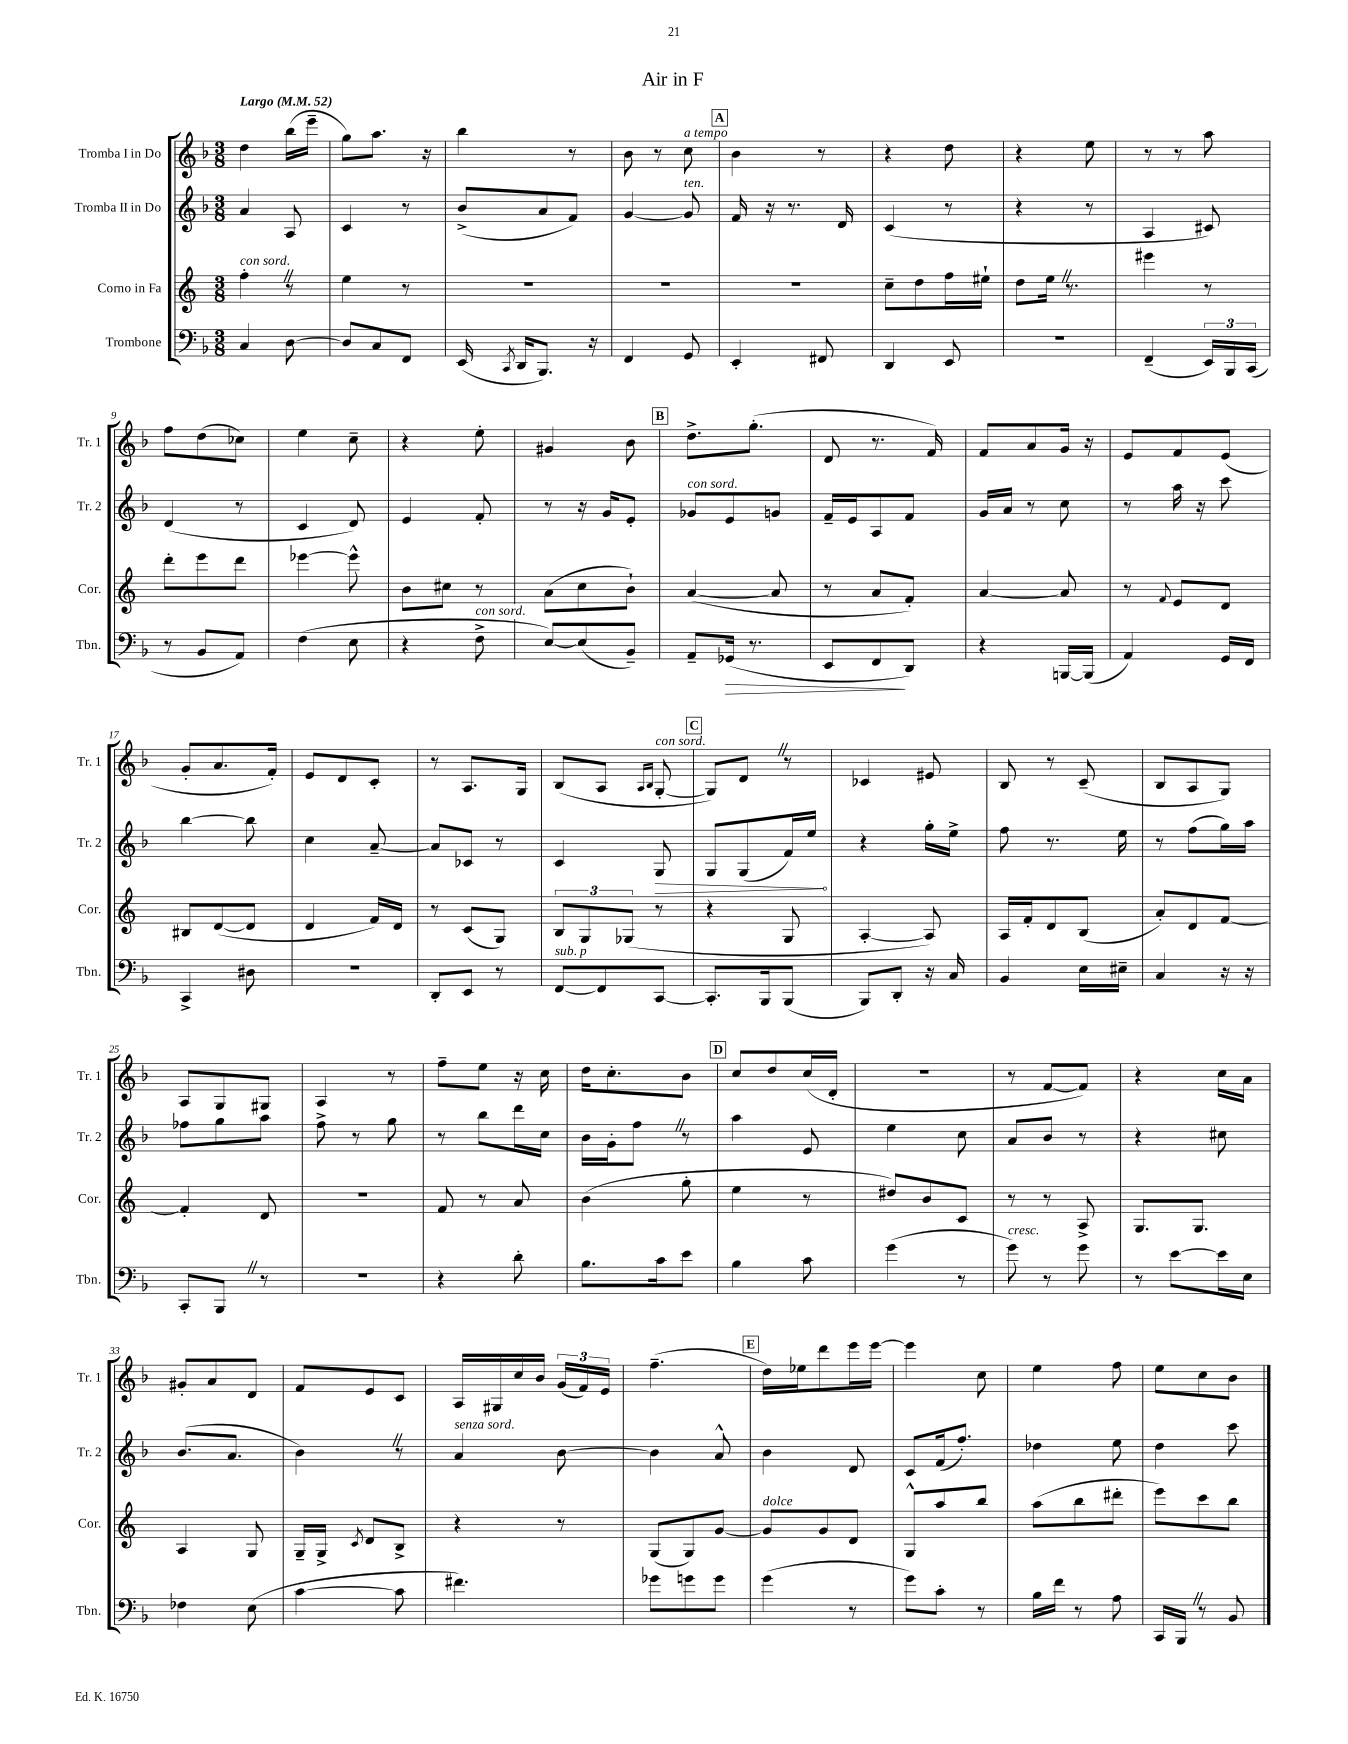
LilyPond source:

\header { title = "Air in F" }
<<
\new StaffGroup <<
\new Staff = "s0" \with { instrumentName = "Tromba I in Do" shortInstrumentName = "Tr. 1" } {
    \clef treble \key f \major \numericTimeSignature \time 3/8 \tempo "Largo" 4 = 52
    \autoBeamOff d''4 bes''16[( e'''16]-- |
    g''8[) a''8.] r16 |
    bes''4 r8 |
    bes'8 r8 c''8^\markup { \italic "a tempo" } |
    \mark \markup { \box "A" } bes'4 r8 |
    r4 d''8 |
    r4 e''8 |
    r8 r8 a''8 |
    f''8[ d''8( ces''8]) |
    e''4 c''8-- |
    r4 e''8-. |
    gis'4 bes'8 |
    \mark \markup { \box "B" } d''8.[-> g''8.]-.( |
    d'8 r8. f'16) |
    f'8[ a'8 g'16] r16 |
    e'8[ f'8 e'8]( |
    g'8[-. a'8. f'16]-.) |
    e'8[ d'8 c'8]-. |
    r8 a8.[ g16] |
    bes8[( a8] \grace { a16[ bes16] } g8~-.^\markup { \italic "con sord." } |
    \mark \markup { \box "C" } g8[) d'8] \once \override BreathingSign.text = \markup { \musicglyph "scripts.caesura.straight" } \breathe r8 |
    ces'4 eis'8 |
    bes8 r8 c'8--( |
    bes8[ a8 g8]) |
    a8[ g8 gis8] |
    a4 r8 |
    f''8[-- e''8] r16 c''16 |
    d''16[ c''8.-. bes'8] |
    \mark \markup { \box "D" } c''8[ d''8 c''16( d'16]-. |
    R4. |
    r8 f'8[~ f'8]) |
    r4 c''16[ a'16] |
    gis'8[-. a'8 d'8] |
    f'8[ e'8 c'8] |
    a16[ gis16 c''16 bes'16] \tuplet 3/2 { g'16[( f'16) e'16] } |
    f''4.--( |
    \mark \markup { \box "E" } d''16[) ees''16 d'''8 e'''16 e'''16]~ |
    e'''4 c''8 |
    e''4 f''8 |
    e''8[ c''8 bes'8] \bar "|." |
}
\new Staff = "s1" \with { instrumentName = "Tromba II in Do" shortInstrumentName = "Tr. 2" } {
    \clef treble \key f \major \numericTimeSignature \time 3/8
    \autoBeamOff a'4 a8 |
    c'4 r8 |
    bes'8[->( a'8 f'8]) |
    g'4~ g'8^\markup { \italic "ten." } |
    \mark \markup { \box "A" } f'16 r16 r8. d'16 |
    c'4( r8 |
    r4 r8 |
    a4 cis'8) |
    d'4( r8 |
    c'4 d'8) |
    e'4 f'8-. |
    r8 r16 g'16[ e'8]-. |
    \mark \markup { \box "B" } ges'8[^\markup { \italic "con sord." } e'8 g'8] |
    f'16[-- e'16 a8 f'8] |
    g'16[ a'16] r8 c''8 |
    r8 a''16 r16 c'''8 |
    bes''4~ bes''8 |
    c''4 a'8~-- |
    a'8[ ces'8] r8 |
    c'4 \once \override Hairpin.circled-tip = ##t g8\> |
    \mark \markup { \box "C" } g8[ g8( f'16) e''16]\! |
    r4 g''16[-. e''16]-> |
    f''8 r8. e''16 |
    r8 f''8[( g''16) a''16] |
    fes''8[ g''8 a''8] |
    f''8-> r8 g''8 |
    r8 bes''8[ d'''16 c''16] |
    bes'16[ g'16-. f''8] \once \override BreathingSign.text = \markup { \musicglyph "scripts.caesura.straight" } \breathe r8 |
    \mark \markup { \box "D" } a''4 e'8 |
    e''4 c''8 |
    a'8[ bes'8] r8 |
    r4 cis''8 |
    bes'8.[( a'8.] |
    bes'4) \once \override BreathingSign.text = \markup { \musicglyph "scripts.caesura.straight" } \breathe r8 |
    a'4^\markup { \italic "senza sord." } bes'8~ |
    bes'4 a'8-^ |
    \mark \markup { \box "E" } bes'4 d'8 |
    c'8[ f'16( f''8.]-.) |
    des''4 e''8 |
    d''4 c'''8 \bar "|." |
}
\new Staff = "s2" \with { instrumentName = "Corno in Fa" shortInstrumentName = "Cor." } {
    \clef treble \key c \major \numericTimeSignature \time 3/8
    \autoBeamOff f''4-.^\markup { \italic "con sord." } \once \override BreathingSign.text = \markup { \musicglyph "scripts.caesura.straight" } \breathe r8 |
    e''4 r8 |
    R4. |
    R4. |
    \mark \markup { \box "A" } R4. |
    c''8[-- d''8 f''16 eis''16]-! |
    d''8[ e''16] \once \override BreathingSign.text = \markup { \musicglyph "scripts.caesura.straight" } \breathe r8. |
    eis'''4 r8 |
    d'''8[-. e'''8 d'''8] |
    ees'''4~ ees'''8-^ |
    b'8[ cis''8] r8 |
    a'8[( c''8 b'8]-!) |
    \mark \markup { \box "B" } a'4~( a'8 |
    r8 a'8[ f'8]-.) |
    a'4~ a'8 |
    r8 \appoggiatura { f'8 } e'8[ d'8] |
    bis8[ d'8~( d'8] |
    d'4 f'16[) d'16] |
    r8 c'8[( g8]) |
    \tuplet 3/2 { b8[ g8 ges8]( } r8 |
    \mark \markup { \box "C" } r4 g8 |
    a4~-. a8) |
    a16[ f'16-. d'8 b8]( |
    a'8[-.) d'8 f'8]~ |
    f'4-. d'8 |
    R4. |
    f'8 r8 a'8 |
    b'4( g''8-. |
    \mark \markup { \box "D" } e''4 r8 |
    dis''8[) b'8 c'8] |
    r8 r8 a8-> |
    g8.[ g8.] |
    a4 g8 |
    g16[-- g16]-> \acciaccatura { c'8 } d'8[ b8]-> |
    r4 r8 |
    g8[( g8) g'8]~ |
    \mark \markup { \box "E" } g'8[^\markup { \italic "dolce" } g'8 d'8] |
    g8[-^ a''8 b''8] |
    a''8[( b''8 dis'''8]-. |
    e'''8[) c'''8 b''8] \bar "|." |
}
\new Staff = "s3" \with { instrumentName = "Trombone" shortInstrumentName = "Tbn." } {
    \clef bass \key f \major \numericTimeSignature \time 3/8
    \autoBeamOff c4 d8~ |
    d8[ c8 f,8] |
    e,16( \acciaccatura { c,8 } d,16[ bes,,8.]) r16 |
    f,4 g,8 |
    \mark \markup { \box "A" } e,4-. fis,8 |
    d,4 e,8 |
    R4. |
    f,4--( \tuplet 3/2 { e,16[) bes,,16 c,16]( } |
    r8 bes,8[ a,8]) |
    f4( e8 |
    r4 f8->^\markup { \italic "con sord." } |
    e8[~) e8( bes,8]--) |
    \mark \markup { \box "B" } a,8[-- ges,16]\>( r8. |
    e,8[ f,8\! d,8]) |
    r4 b,,16[~ b,,16]( |
    a,4) g,16[ f,16] |
    c,4-> dis8 |
    R4. |
    d,8[-. e,8] r8 |
    f,8[~^\markup { \italic "sub. p" } f,8 c,8]~ |
    \mark \markup { \box "C" } c,8.[-. bes,,16 bes,,8]( |
    bes,,8[) d,8]-. r16 c16 |
    bes,4 e16[ eis16]-- |
    c4 r16 r16 |
    c,8[-. bes,,8] \once \override BreathingSign.text = \markup { \musicglyph "scripts.caesura.straight" } \breathe r8 |
    R4. |
    r4 d'8-. |
    bes8.[ c'16 e'8] |
    \mark \markup { \box "D" } bes4 c'8 |
    g'4( r8 |
    g'8^\markup { \italic "cresc." }) r8 g'8 |
    r8 e'8[~ e'16 e16] |
    fes4 e8( |
    c'4~ c'8 |
    fis'4.) |
    ges'8[ g'8 g'8] |
    \mark \markup { \box "E" } g'4( r8 |
    g'8[) c'8]-. r8 |
    bes16[ f'16] r8 a8 |
    c,16[ bes,,16] \once \override BreathingSign.text = \markup { \musicglyph "scripts.caesura.straight" } \breathe r8 bes,8 \bar "|." |
}
>>
>>
